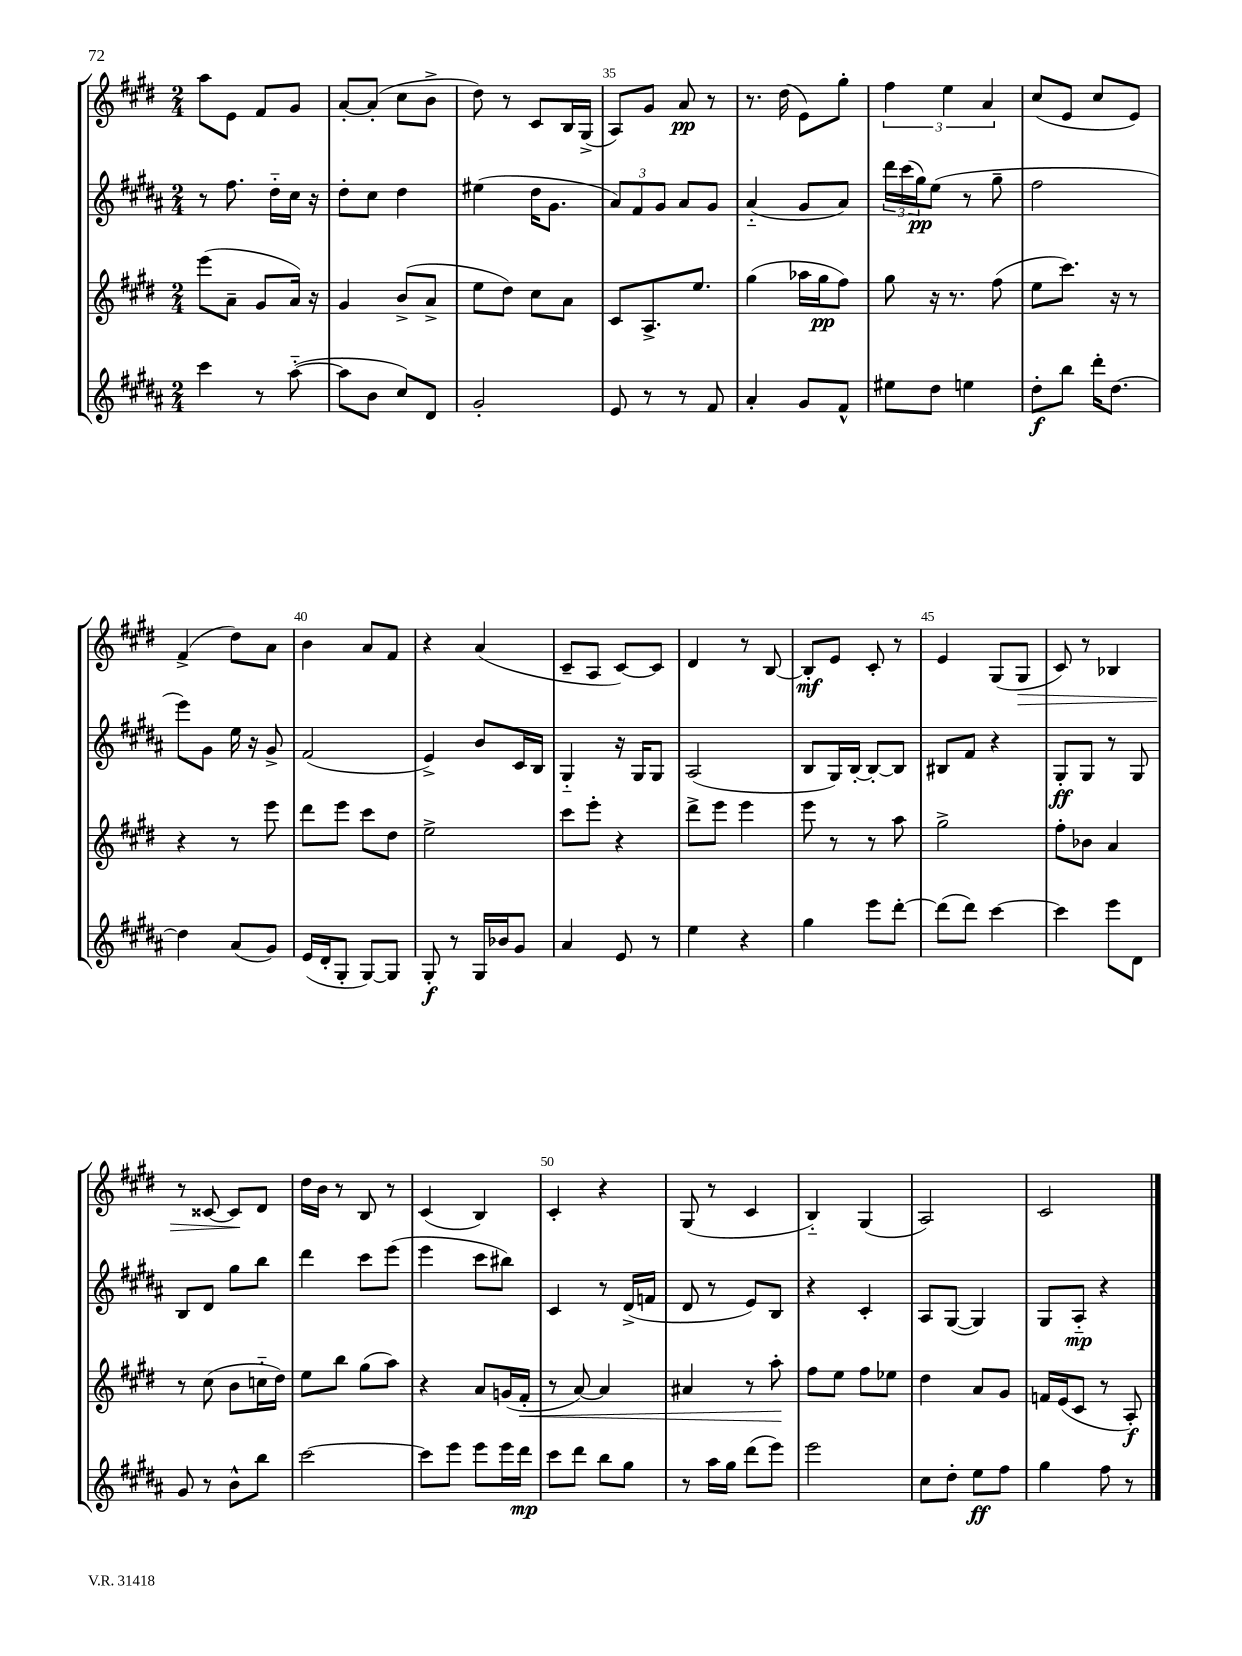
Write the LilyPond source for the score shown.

<<
\new StaffGroup <<
\new Staff = "s0" {
    \clef treble \key e \major \numericTimeSignature \time 2/4
    a''8 e'8 fis'8 gis'8 |
    a'8~-. a'8-.( cis''8 b'8-> |
    dis''8) r8 cis'8 b16 gis16->( |
    a8) gis'8 a'8\pp r8 |
    r8. dis''16( e'8) gis''8-. |
    \tuplet 3/2 { fis''4 e''4 a'4 } |
    cis''8( e'8 cis''8 e'8) |
    fis'4->( dis''8) a'8 |
    b'4 a'8 fis'8 |
    r4 a'4( |
    cis'8-- a8 cis'8~) cis'8 |
    dis'4 r8 b8~ |
    b8-.\mf e'8 cis'8-. r8 |
    e'4 gis8( gis8\> |
    cis'8) r8 bes4 |
    r8 cisis'8~ cisis'8\! dis'8 |
    dis''16 b'16 r8 b8 r8 |
    cis'4( b4) |
    cis'4-. r4 |
    gis8( r8 cis'4 |
    b4-_) gis4( |
    a2) |
    cis'2 \bar "|." |
}
\new Staff = "s1" {
    \clef treble \key b \major \numericTimeSignature \time 2/4
    r8 fis''8. dis''16-_ cis''16 r16 |
    dis''8-. cis''8 dis''4 |
    eis''4( dis''16 gis'8. |
    \tuplet 3/2 { ais'8) fis'8 gis'8 } ais'8 gis'8 |
    ais'4-_( gis'8 ais'8) |
    \tuplet 3/2 { dis'''16 cis'''16( gis''16\pp) } e''8( r8 gis''8-- |
    fis''2 |
    e'''8) gis'8 e''16 r16 gis'8-> |
    fis'2( |
    e'4->) b'8 cis'16 b16 |
    gis4-_ r16 gis16 gis8 |
    ais2( |
    b8 gis16) b16~-. b8~-. b8 |
    bis8 fis'8 r4 |
    gis8-.\ff gis8 r8 gis8 |
    b8 dis'8 gis''8 b''8 |
    dis'''4 cis'''8 e'''8( |
    e'''4 cis'''8 bis''8) |
    cis'4 r8 dis'16->( f'16 |
    dis'8 r8 e'8) b8 |
    r4 cis'4-. |
    ais8 gis8~( gis4) |
    gis8 ais8-_\mp r4 \bar "|." |
}
\new Staff = "s2" {
    \clef treble \key e \major \numericTimeSignature \time 2/4
    e'''8( a'8-- gis'8 a'16) r16 |
    gis'4 b'8->( a'8-> |
    e''8 dis''8) cis''8 a'8 |
    cis'8 a8.-> e''8. |
    gis''4( aes''16 gis''16\pp fis''8) |
    gis''8 r16 r8. fis''8( |
    e''8 cis'''8.) r16 r8 |
    r4 r8 e'''8 |
    dis'''8 e'''8 cis'''8 dis''8 |
    e''2-> |
    cis'''8 e'''8-. r4 |
    dis'''8-> e'''8 e'''4 |
    e'''8 r8 r8 a''8 |
    gis''2-> |
    fis''8-. bes'8 a'4 |
    r8 cis''8( b'8 c''16-_ dis''16) |
    e''8 b''8 gis''8( a''8) |
    r4 a'8 g'16( fis'16-.\< |
    r8 a'8~) a'4 |
    ais'4 r8 a''8-.\! |
    fis''8 e''8 fis''8 ees''8 |
    dis''4 a'8 gis'8 |
    f'16 e'16( cis'8 r8 a8-.\f) \bar "|." |
}
\new Staff = "s3" {
    \clef treble \key b \major \numericTimeSignature \time 2/4
    cis'''4 r8 ais''8~-_( |
    ais''8 b'8 cis''8) dis'8 |
    gis'2-. |
    e'8 r8 r8 fis'8 |
    ais'4-. gis'8 fis'8-^ |
    eis''8 dis''8 e''4 |
    dis''8-.\f b''8 dis'''16-. dis''8.~ |
    dis''4 ais'8( gis'8) |
    e'16( dis'16-. gis8-. gis8~) gis8 |
    gis8-.\f r8 gis16 bes'16 gis'8 |
    ais'4 e'8 r8 |
    e''4 r4 |
    gis''4 e'''8 dis'''8~-. |
    dis'''8( dis'''8) cis'''4~ |
    cis'''4 e'''8 dis'8 |
    gis'8 r8 b'8-^ b''8 |
    cis'''2~ |
    cis'''8 e'''8 e'''8 e'''16 dis'''16\mp |
    cis'''8 dis'''8 b''8 gis''8 |
    r8 ais''16 gis''16 dis'''8( e'''8) |
    e'''2 |
    cis''8 dis''8-. e''8\ff fis''8 |
    gis''4 fis''8 r8 \bar "|." |
}
>>
>>
\layout { \context { \Score currentBarNumber = #32 \override BarNumber.break-visibility = ##(#f #t #t) barNumberVisibility = #(every-nth-bar-number-visible 5) } }
